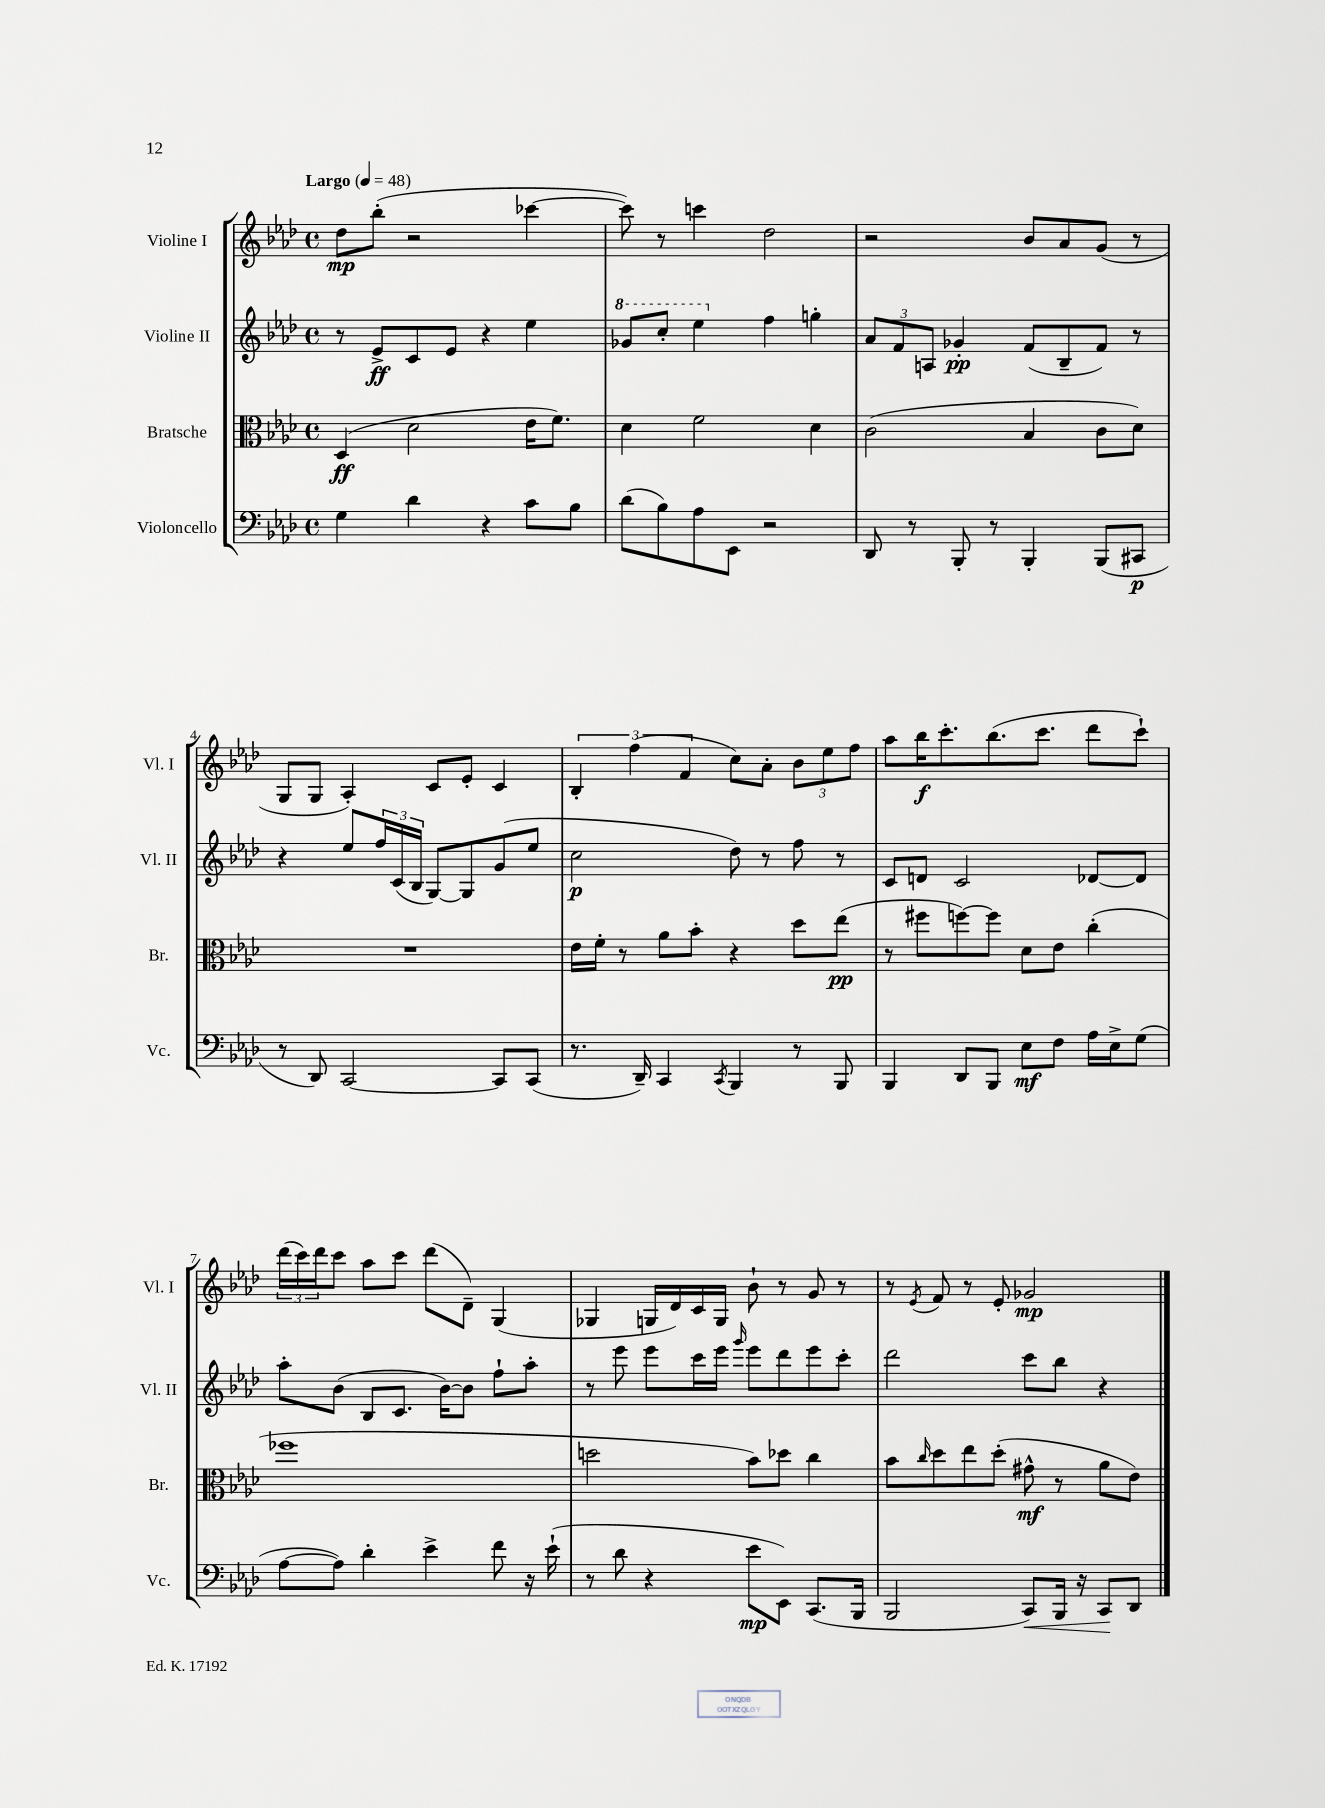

**kern	**kern	**kern	**kern
*staff4	*staff3	*staff2	*staff1
*clefF4	*clefC3	*clefG2	*clefG2
*k[b-e-a-d-]	*k[b-e-a-d-]	*k[b-e-a-d-]	*k[b-e-a-d-]
*M4/4	*M4/4	*M4/4	*M4/4
*met(c)	*met(c)	*met(c)	*met(c)
*MM48	*MM48	*MM48	*MM48
4G\	(4D-/	8r	8dd-\L
.	.	8e-^/L	(8bb-'\J
4d-\	2d-\	8c/	2r
.	.	8e-/J	.
4r	.	4r	.
8c\L	16e-\LK	4ee-\	[4ccc-\
.	8.f\J)	.	.
8B-\J	.	.	.
=	=	=	=
(8d-\L	4d-\	8gg-/L	8ccc-\])
8B-\)	.	8ccc'/J	8r
8A-\	2f\	4eee-\	4ccc\
8EE-\J	.	.	.
2r	.	4ff\	2dd-\
.	4d-\	4gg'\	.
=	=	=	=
8DD-/	(2c\	12a-/L	2r
.	.	12f/	.
8r	.	.	.
.	.	12A/J	.
8BBB-'/	.	4g-'/	.
8r	.	.	.
4BBB-'/	4B-/	(8f/L	8b-/L
.	.	8B-~/	8a-/
(8BBB-/L	8c\L	8f/J)	(8g/J
8CC#/J	8d-\J)	8r	8r
=	=	=	=
8r	1r	4r	8G/L
8DD-/)	.	.	8G/J
[2CC/	.	8ee-/L	4A-'/)
.	.	24ff/L	.
.	.	(24c/	.
.	.	24B-/JJ	.
.	.	[8G/L)	8c/L
.	.	8G/]	8e-'/J
8CC/]L	.	(8g/	4c/
(8CC/J	.	8ee-/J	.
=	=	=	=
8.r	16e-\LL	2cc\	6B-'/
.	16f'\JJ	.	.
.	8r	.	.
.	.	.	(6ff\
16DD-~/)	.	.	.
4CC/	8a-\L	.	.
.	.	.	6f/
.	8b-'\J	.	.
8qCC/	.	.	.
4BBB-/	4r	8dd-\)	8cc\L)
.	.	8r	8a-'\J
8r	8dd-\L	8ff\	12b-\L
.	.	.	12ee-\
8BBB-/	(8ee-\J	8r	.
.	.	.	12ff\J
=	=	=	=
4BBB-/	8r	8c/L	8aa-\L
.	8ff#\L	8d/J	16bb-\K
.	.	.	8.ccc'\
8DD-/L	[8ff\)	2c/	.
8BBB-/J	8ff\]J	.	(8.bb-\
8E-\L	8d-\L	.	.
.	.	.	8.ccc\J
8F\J	8e-\J	.	.
16A-\LL	(4cc'\	[8d-/L	8ddd-\L
16E-^\J	.	.	.
(8G\J	.	8d-/]J	8ccc`\J)
=	=	=	=
[8A-\L	1ff-	8aa-'\L	(24ddd-\LL
.	.	.	24ccc\)
.	.	.	24ddd-\J
8A-\]J)	.	(8b-\J	8ccc\J
4d-'\	.	8B-/L	8aa-\L
.	.	8.c/J	8ccc\J
4e-^\	.	.	(8ddd-\L
.	.	[16b-\LK)	.
.	.	8b-\]J	8d-~\J)
8f\	.	8ff`\L	(4G/
16r	.	8aa-'\J	.
(16e-`\	.	.	.
=	=	=	=
8r	2dd\	8r	4G-/
8d-\	.	8eee-\	.
4r	.	8eee-\L	16G/LL
.	.	.	16d-/)
.	.	16ccc\L	16c/
.	.	16eee-\JJ	16G/JJ
.	.	16qqggg/	.
8e-\L	8b-\L)	8eee-\L	8b-`\
8EE-\J)	8dd-\J	8ddd-\	8r
(8.CC/L	4cc\	8eee-\	8g/
.	.	8ccc'\J	8r
16BBB-/Jk	.	.	.
=	=	=	=
2BBB-/	8b-\L	2ddd-\	8r
.	16qqcc/	.	8qe-/
.	8dd-\	.	8f/
.	8ee-\	.	8r
.	(8dd-'\J	.	8e-'/
8CC/L)	8g#^^\	8ccc\L	2g-/
16BBB-/Jk	8r	8bb-\J	.
16r	.	.	.
8CC/L	8a-\L	4r	.
8DD-/J	8e-\J)	.	.
==	==	==	==
*-	*-	*-	*-
